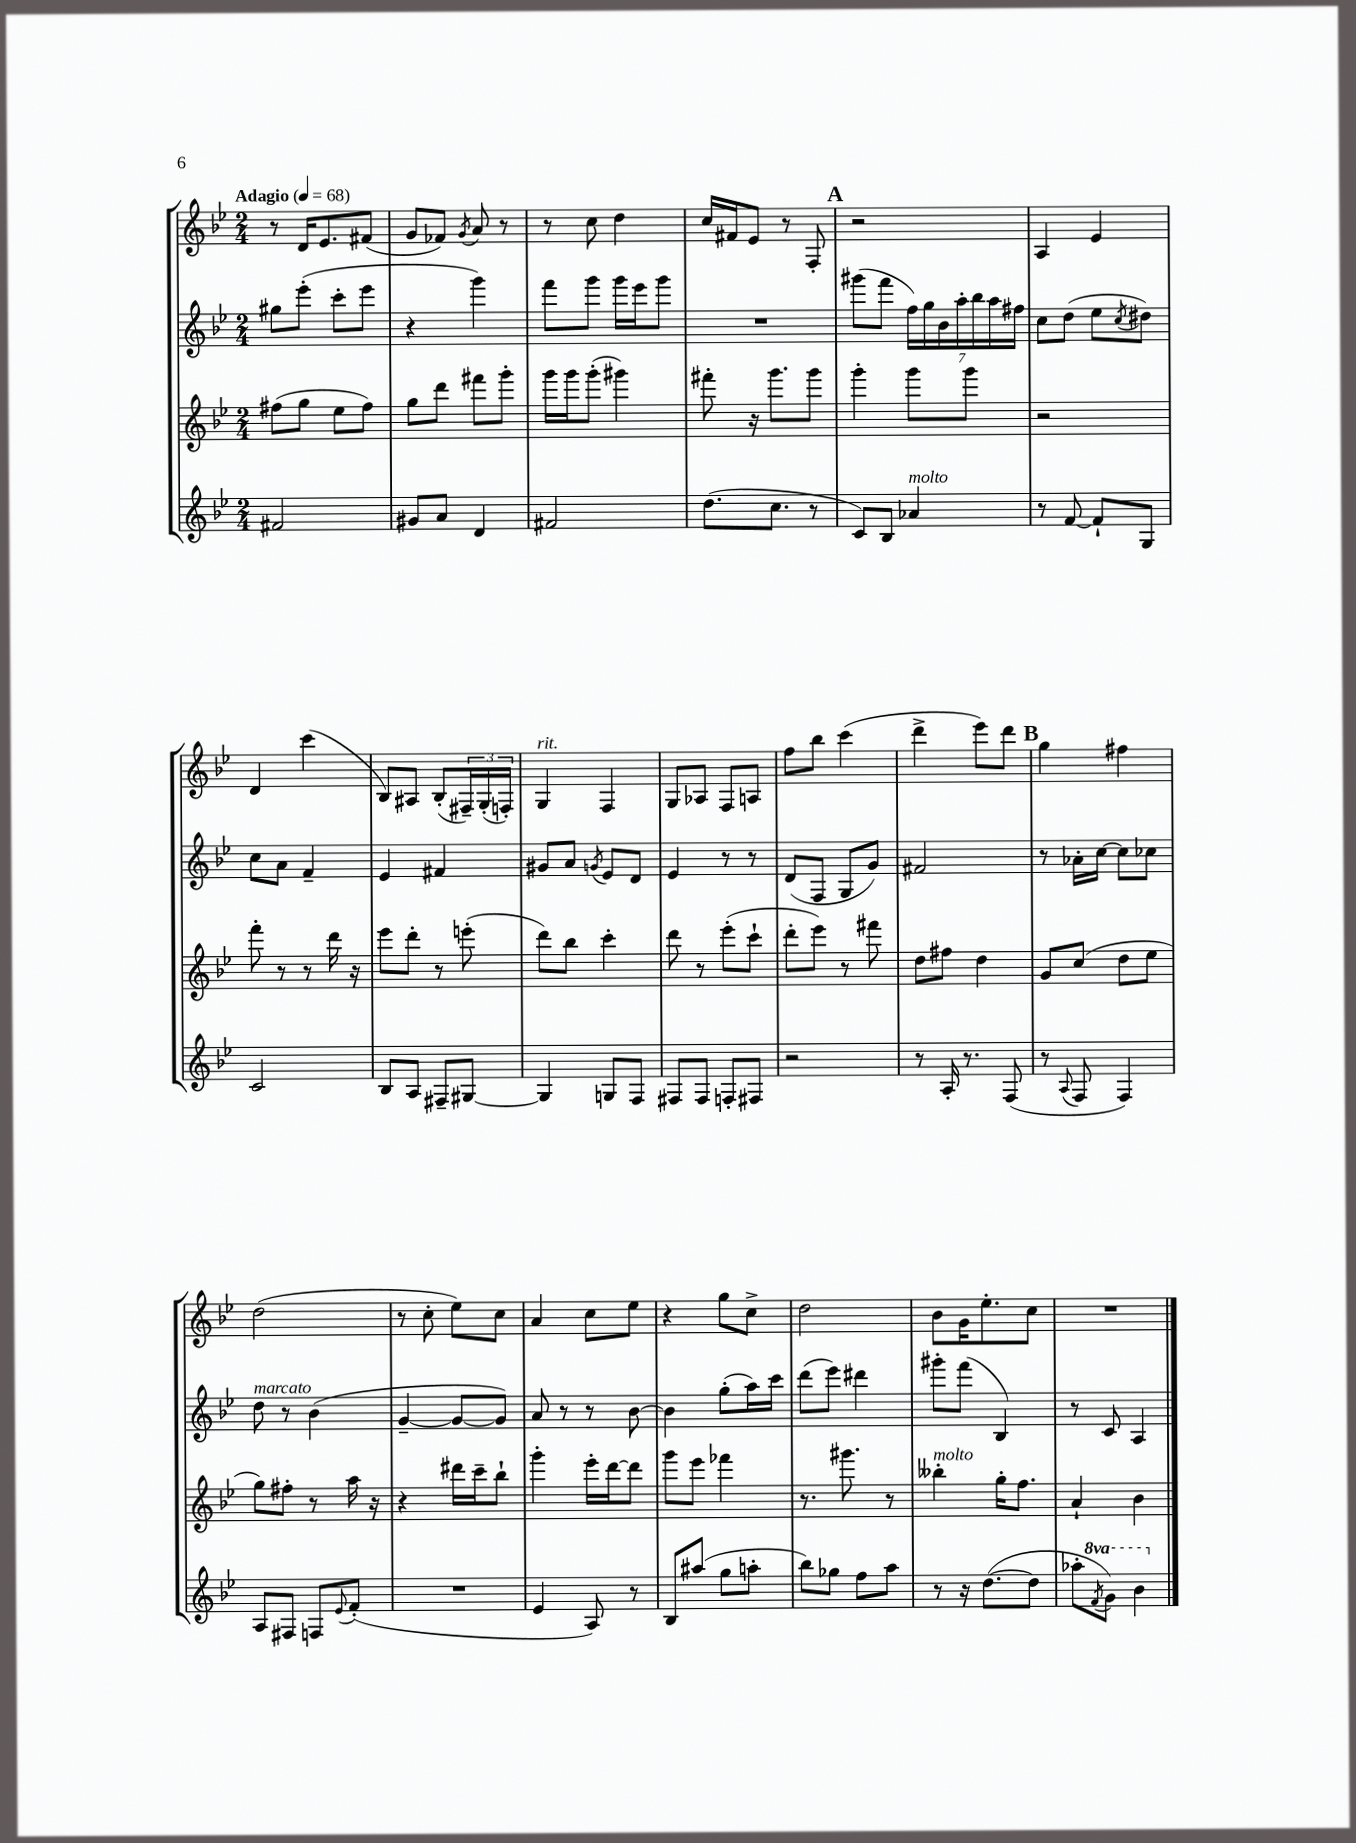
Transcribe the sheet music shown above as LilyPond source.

<<
\new StaffGroup <<
\new Staff = "s0" {
    \clef treble \key bes \major \numericTimeSignature \time 2/4 \tempo "Adagio" 4 = 68
    r8 d'16 ees'8. fis'8( |
    g'8 fes'8) \acciaccatura { g'8 } a'8 r8 |
    r8 c''8 d''4 |
    c''16 fis'16 ees'8 r8 f8-. |
    \mark \markup { \bold "A" } r2 |
    a4 ees'4 |
    d'4 c'''4( |
    bes8) ais8 bes8-.( \tuplet 3/2 { fis16--) g16-.( f16-.) } |
    g4^\markup { \italic "rit." } f4 |
    g8 aes8 f8 a8 |
    f''8 bes''8 c'''4( |
    d'''4-> ees'''8) d'''8 |
    \mark \markup { \bold "B" } g''4 fis''4 |
    d''2( |
    r8 c''8-. ees''8) c''8 |
    a'4 c''8 ees''8 |
    r4 g''8 c''8-> |
    d''2 |
    bes'8 g'16 ees''8.-. c''8 |
    R2 \bar "|." |
}
\new Staff = "s1" {
    \clef treble \key bes \major \numericTimeSignature \time 2/4
    gis''8 ees'''8-.( c'''8-. ees'''8 |
    r4 g'''4) |
    f'''8 g'''8 g'''16 ees'''16 g'''8 |
    R2 |
    \mark \markup { \bold "A" } gis'''8( f'''8 \tuplet 7/4 { f''16) g''16 bes'16 a''16-. bes''16 a''16 fis''16 } |
    c''8 d''8( ees''8 \acciaccatura { c''8 } dis''8) |
    c''8 a'8 f'4-- |
    ees'4 fis'4 |
    gis'8 a'8 \acciaccatura { g'8 } ees'8 d'8 |
    ees'4 r8 r8 |
    d'8( f8 g8 g'8) |
    fis'2 |
    \mark \markup { \bold "B" } r8 aes'16-. c''16~ c''8 ces''8 |
    d''8^\markup { \italic "marcato" } r8 bes'4( |
    g'4~-- g'8~ g'8) |
    a'8 r8 r8 bes'8~ |
    bes'4 g''8-.( a''16) c'''16 |
    d'''8( ees'''8) dis'''4 |
    gis'''8-. f'''8( bes4) |
    r8 c'8 a4 \bar "|." |
}
\new Staff = "s2" {
    \clef treble \key bes \major \numericTimeSignature \time 2/4
    fis''8( g''8 ees''8 fis''8) |
    g''8 d'''8 fis'''8 g'''8-. |
    g'''16 g'''16 g'''8-.( gis'''4) |
    fis'''8-. r16 g'''8. g'''8 |
    \mark \markup { \bold "A" } g'''4-. g'''8 g'''8 |
    r2 |
    f'''8-. r8 r8 d'''16 r16 |
    ees'''8 d'''8-. r8 e'''8-.( |
    d'''8) bes''8 c'''4-. |
    d'''8 r8 ees'''8-.( c'''8-! |
    d'''8-. ees'''8) r8 fis'''8 |
    d''8 fis''8 d''4 |
    \mark \markup { \bold "B" } g'8 c''8( d''8 ees''8 |
    g''8) fis''8-. r8 a''16 r16 |
    r4 dis'''16 c'''16-- bes''8-! |
    g'''4-. ees'''16-. d'''16~ d'''8 |
    g'''8 ees'''8 fes'''4 |
    r8. gis'''8. r8 |
    beses''4-.^\markup { \italic "molto" } g''16-. f''8. |
    a'4-! bes'4 \bar "|." |
}
\new Staff = "s3" {
    \clef treble \key bes \major \numericTimeSignature \time 2/4 \set Staff.ottavationMarkups = #ottavation-simple-ordinals
    fis'2 |
    gis'8 a'8 d'4 |
    fis'2 |
    d''8.( c''8. r8 |
    \mark \markup { \bold "A" } c'8) bes8 aes'4^\markup { \italic "molto" } |
    r8 f'8~ f'8-! g8 |
    c'2 |
    bes8 a8 fis8-- gis8~ |
    gis4 g8 f8 |
    fis8 fis8 f8-. fis8 |
    r2 |
    r8 a16-. r8. f8( |
    \mark \markup { \bold "B" } r8 \appoggiatura { a8 } f8 f4) |
    a8 fis8 f8 \appoggiatura { ees'8 } f'8-.( |
    R2 |
    ees'4 a8) r8 |
    bes8 ais''8( g''8 a''8-. |
    bes''8) ges''8 f''8 a''8 |
    r8 r16 d''8.~( d''8 |
    aes''8-. \ottava #1 \acciaccatura { f''8 } g''8) bes''4 \ottava #0 \bar "|." |
}
>>
>>
\layout { \context { \Score \remove "Bar_number_engraver" } }
